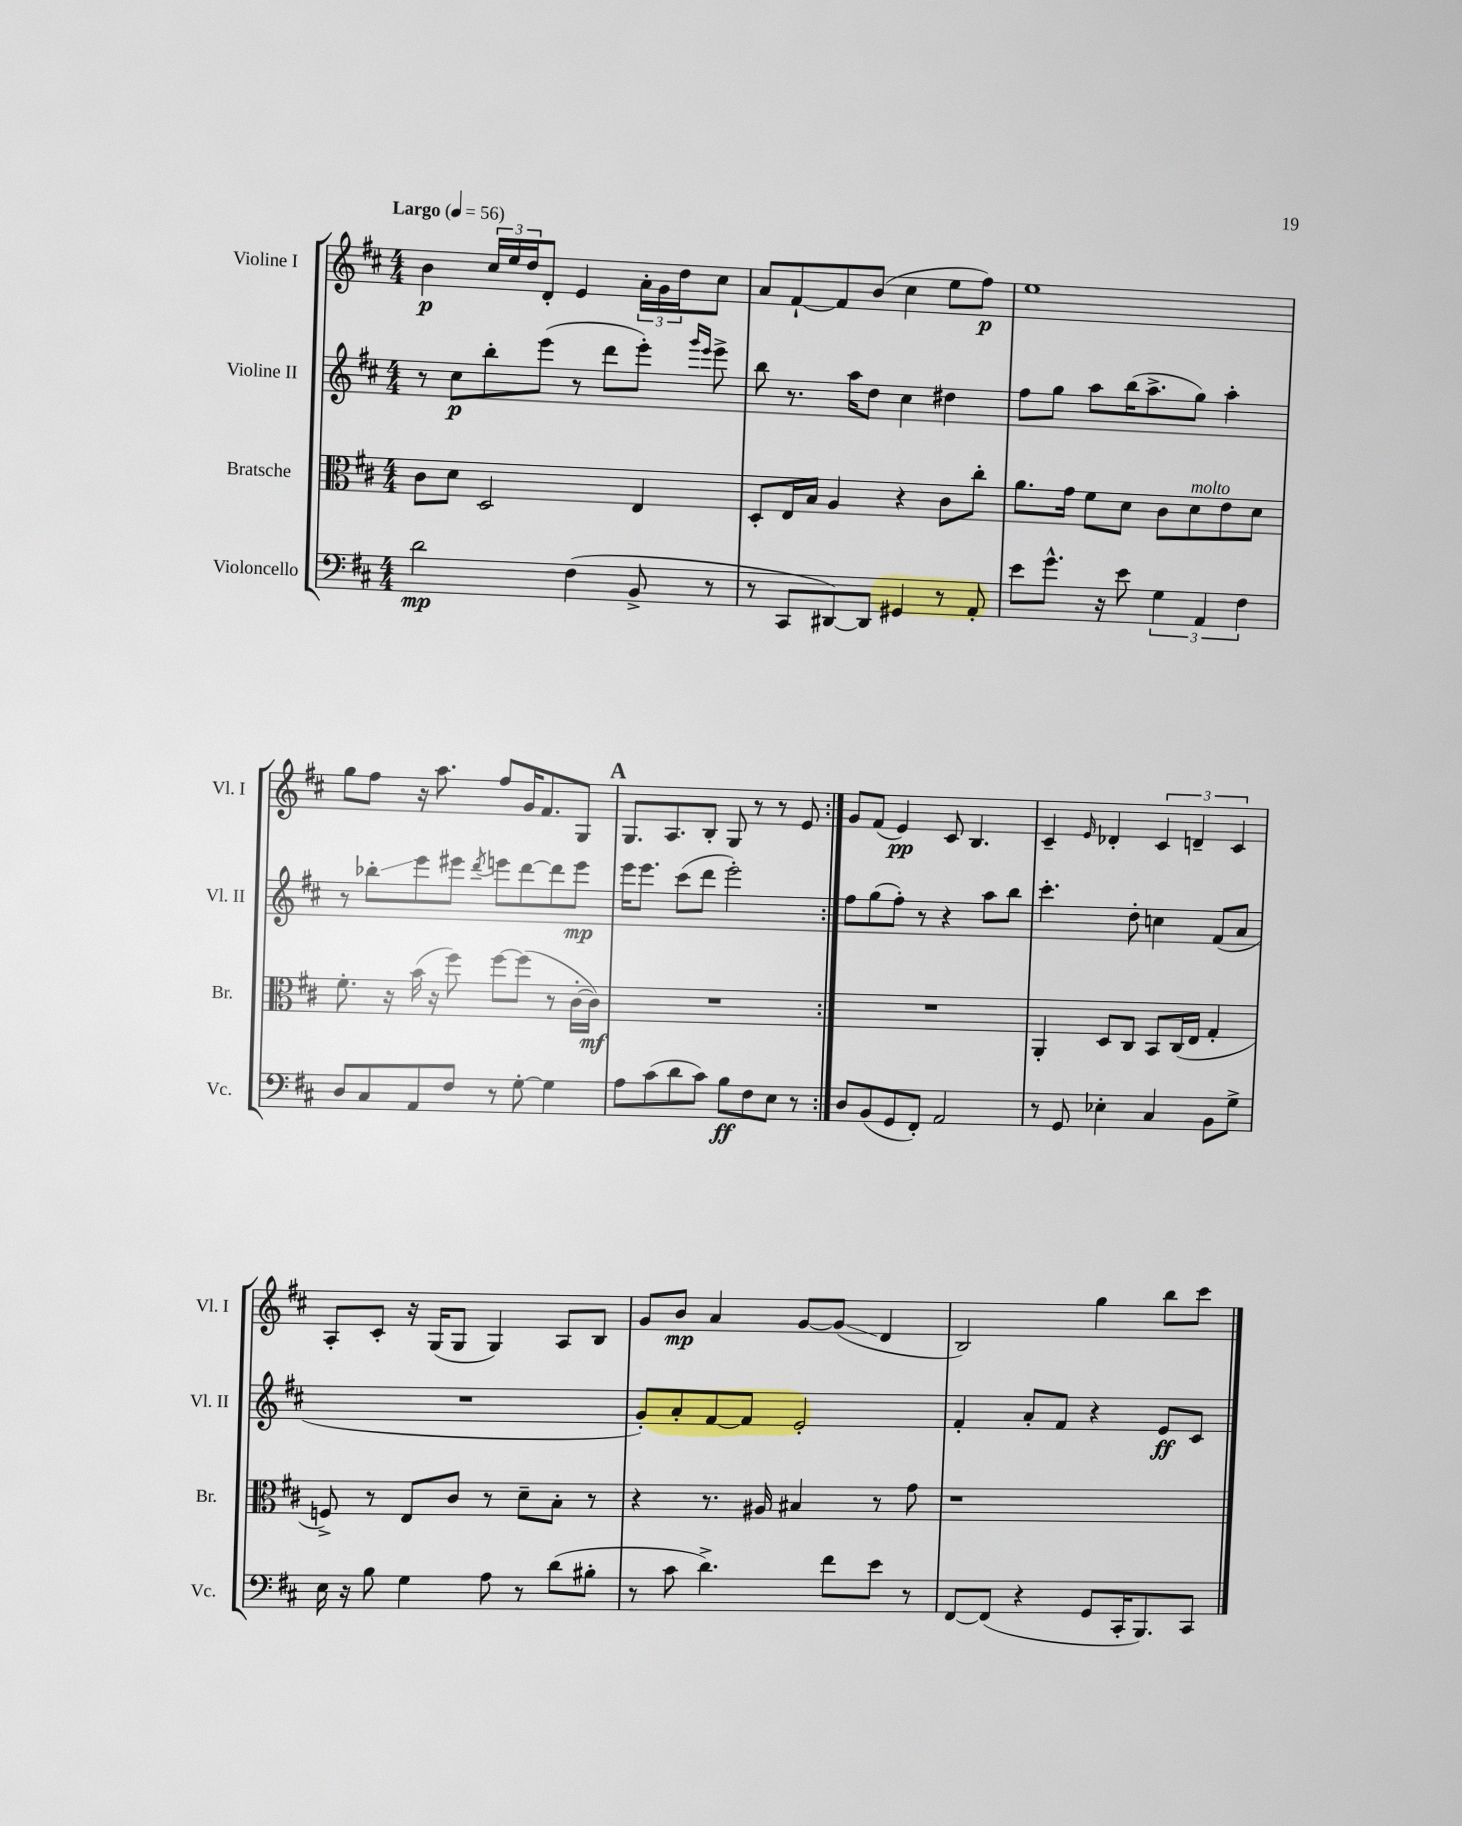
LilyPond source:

<<
\new StaffGroup <<
\new Staff = "s0" \with { instrumentName = "Violine I" shortInstrumentName = "Vl. I" } {
    \clef treble \key d \major \numericTimeSignature \time 4/4 \tempo "Largo" 4 = 56
    \repeat volta 2 { b'4\p \tuplet 3/2 { cis''16 e''16 d''16 } d'8-. e'4 \tuplet 3/2 { a'16-. g'16 d''16 } cis''8 |
    a'8 fis'8~-! fis'8 b'8( cis''4 e''8 fis''8\p) |
    e''1 |
    g''8 fis''8 r16 a''8. fis''8 g'16 fis'8. g8 |
    \mark \markup { \bold "A" } g8. a8. b8-. g8 r8 r8 e'8 | }
    g'8 fis'8( e'4\pp) cis'8 b4. |
    cis'4-- \grace { e'16 } des'4-. \tuplet 3/2 { cis'4 d'4-- cis'4 } |
    a8-. cis'8-. r16 g16( g8 g4) a8 b8 |
    g'8 b'8\mp a'4 g'8~ g'8\glissando( d'4 |
    b2) g''4 b''8 cis'''8 \bar "|." |
}
\new Staff = "s1" \with { instrumentName = "Violine II" shortInstrumentName = "Vl. II" } {
    \clef treble \key d \major \numericTimeSignature \time 4/4
    \repeat volta 2 { r8 cis''8\p b''8-. e'''8( r8 d'''8 e'''8-.) \grace { g'''16 e'''16 } e'''8-> |
    b''8 r8. a''16 d''8 cis''4 dis''4 |
    fis''8 g''8 a''8 b''16( a''8.-> g''8) a''4-. |
    r8 bes''8-.\glissando e'''8 eis'''8 \acciaccatura { d'''8 } e'''8 d'''8~ d'''8 e'''8\mp |
    \mark \markup { \bold "A" } e'''16 e'''8. cis'''8( d'''8 e'''2-.) | }
    fis''8 g''8( fis''8-.) r8 r4 a''8 b''8 |
    cis'''4.-. d''8-. c''4 fis'8( a'8 |
    R1 |
    g'8-.) a'8-. fis'8~ fis'8 e'2-. |
    fis'4-. a'8-. fis'8 r4 e'8\ff cis'8 \bar "|." |
}
\new Staff = "s2" \with { instrumentName = "Bratsche" shortInstrumentName = "Br." } {
    \clef alto \key d \major \numericTimeSignature \time 4/4
    \repeat volta 2 { cis'8 d'8 d2 e4 |
    d8-. e16 b16 a4 r4 cis'8 cis''8-. |
    a'8. g'16 fis'8 d'8 cis'8 d'8^\markup { \italic "molto" } e'8 d'8 |
    fis'8.-. r16 b'16( r16 fis''8) fis''8~ fis''8( r8 cis'16~-. cis'16\mf) |
    \mark \markup { \bold "A" } R1 | }
    R1 |
    a,4-. d8 cis8 b,8 cis16( e16 g4-. |
    f8->) r8 e8 cis'8 r8 d'8-- b8-. r8 |
    r4 r8. ais16 bis4 r8 g'8 |
    r1 \bar "|." |
}
\new Staff = "s3" \with { instrumentName = "Violoncello" shortInstrumentName = "Vc." } {
    \clef bass \key d \major \numericTimeSignature \time 4/4
    \repeat volta 2 { d'2\mp fis4( b,8-> r8 |
    r8 cis,8 dis,8~) dis,8 gis,4 r8 a,8-. |
    e'8 g'8.-^ r16 e'8 \tuplet 3/2 { g4 a,4 fis4 } |
    d8 cis8 a,8 fis8 r8 g8~-. g4 |
    \mark \markup { \bold "A" } a8 cis'8( d'8 cis'8) b8\ff fis8 e8 r8 | }
    d8 b,8( g,8 fis,8-.) a,2 |
    r8 g,8 ees4-. cis4 b,8 g8-> |
    e16 r16 b8 g4 a8 r8 d'8( bis8-. |
    r8 cis'8 d'4.->) fis'8 e'8 r8 |
    fis,8~ fis,8( r4 g,8 cis,16-. b,,8.) cis,8 \bar "|." |
}
>>
>>
\layout { \context { \Score \remove "Bar_number_engraver" } }
